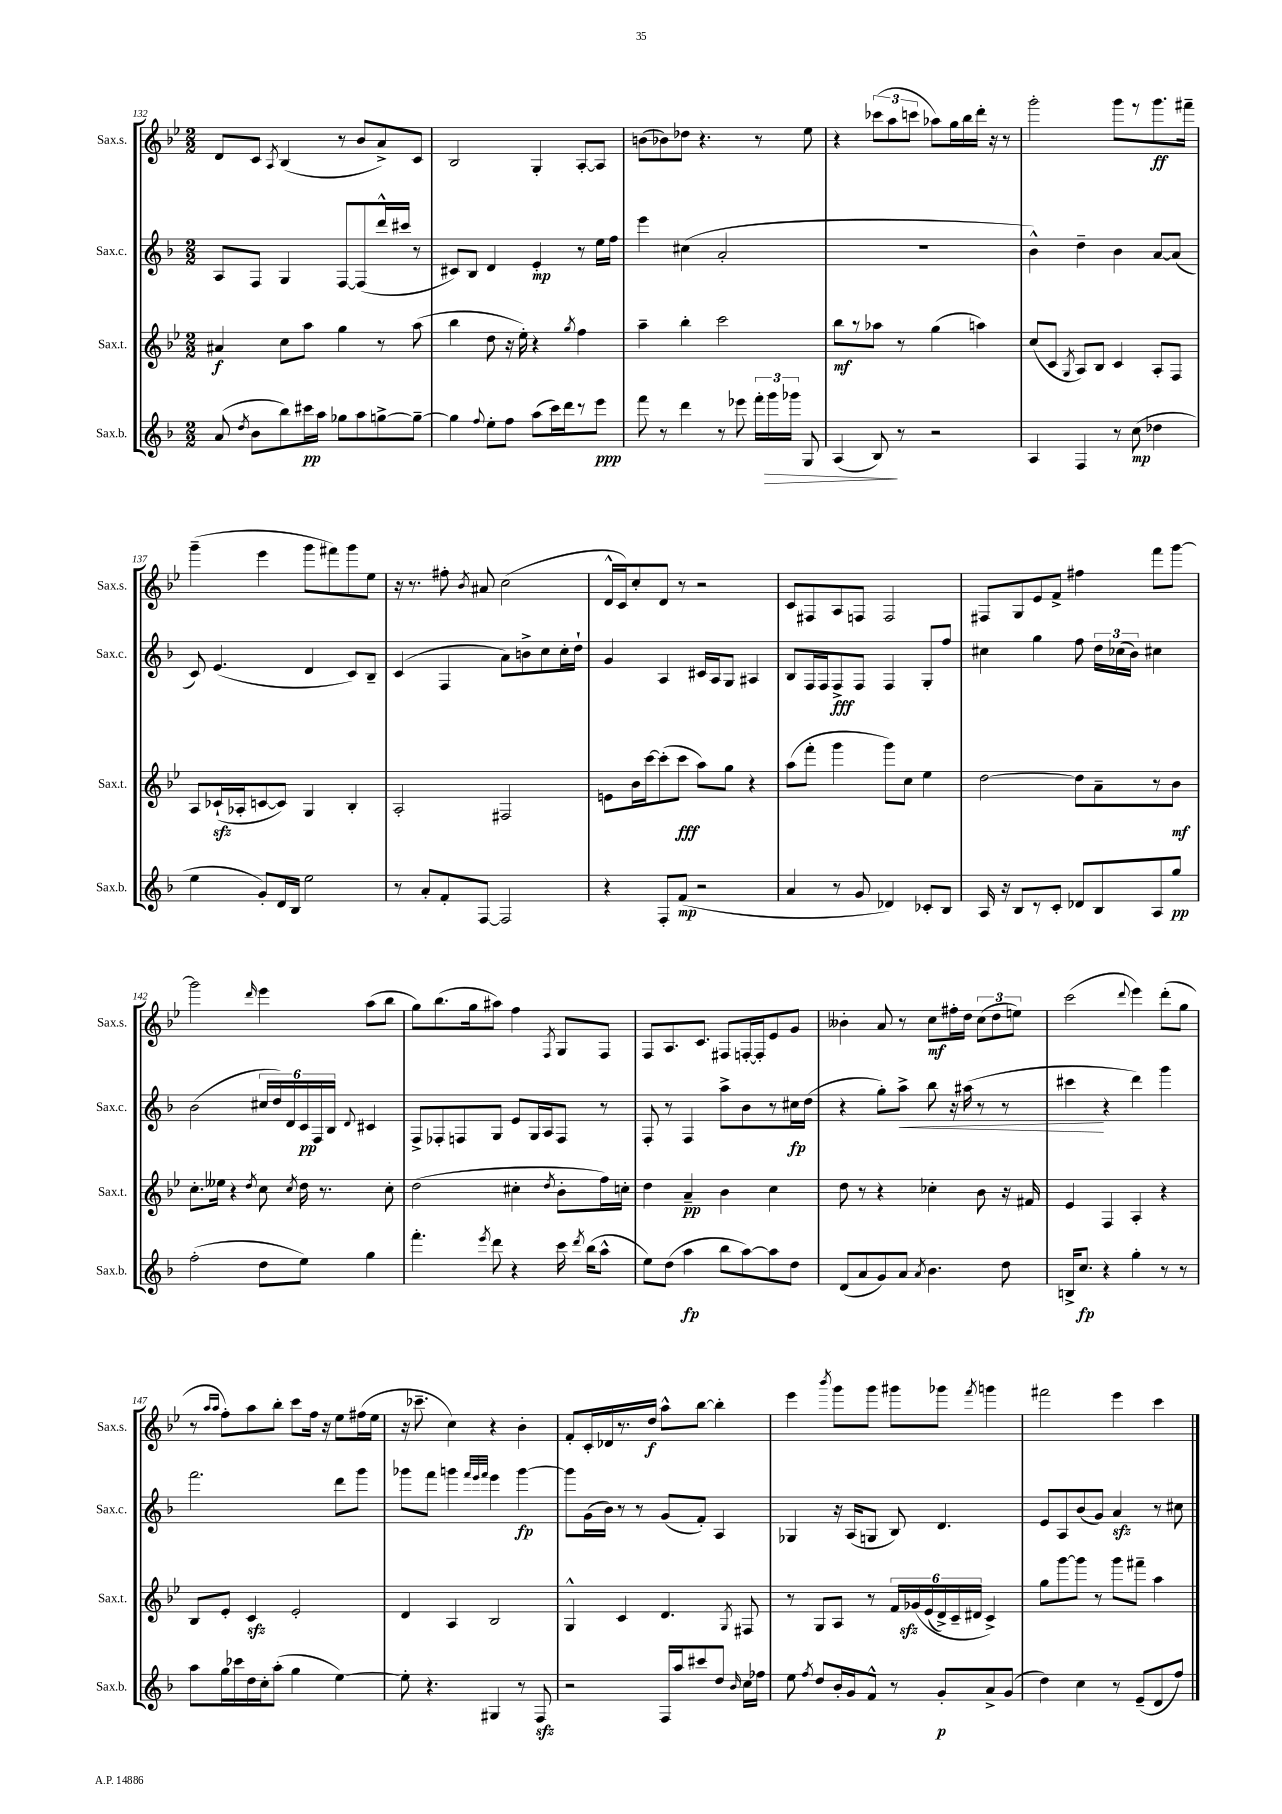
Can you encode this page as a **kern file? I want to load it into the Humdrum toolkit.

**kern	**dynam	**kern	**dynam	**kern	**dynam	**kern	**dynam
*part4	*part4	*part3	*part3	*part2	*part2	*part1	*part1
*staff4	*staff4	*staff3	*staff3	*staff2	*staff2	*staff1	*staff1
*I"Sax.b.	*	*I"Sax.t.	*	*I"Sax.c.	*	*I"Sax.s.	*
*I'Sax.b.	*	*I'Sax.t.	*	*I'Sax.c.	*	*I'Sax.s.	*
*clefG2	*	*clefG2	*	*clefG2	*	*clefG2	*
*k[b-]	*	*k[b-e-]	*	*k[b-]	*	*k[b-e-]	*
*M2/2	*	*M2/2	*	*M2/2	*	*M2/2	*
=132	=132	=132	=132	=132	=132	=132	=132
(8a/	.	4a#X/	f	8A/L	.	8d/L	.
8qdd/	.	.	.	.	.	.	.
8b-\L	.	.	.	8F/J	.	8c/J	.
.	.	.	.	.	.	8qA/	.
8bb-\)	.	8cc\L	.	4G/	.	(4B-/	.
16ccc#X\L	pp	8aa\J	.	.	.	.	.
16aa\JJ	.	.	.	.	.	.	.
8gg-X\L	.	4gg\	.	[8F/L	.	8r	.
8aa\	.	.	.	(8F/]	.	8b-/L	.
[8ggn^\	.	8r	.	16ddd^^/L	.	8a^/)	.
.	.	.	.	16ccc#X/JJ	.	.	.
8gg~\J_	.	(8aa\	.	8r	.	8c/J	.
=133	=133	=133	=133	=133	=133	=133	=133
4gg\]	.	4bb-\	.	8c#X/L)	.	2B-/	.
.	.	.	.	8B-/J	.	.	.
8qqff/	.	.	.	.	.	.	.
8ee'\L	.	8dd\	.	4d/	.	.	.
8ff\J	.	16r	.	.	.	.	.
.	.	16ee-'\)	.	.	.	.	.
(8aa\L	.	4r	.	4e'/	mp	4G'/	.
16ccc\L)	.	.	.	.	.	.	.
16ddd\J	.	.	.	.	.	.	.
.	.	8qgg/	.	.	.	.	.
8r	.	4ff\	.	8r	.	[8A'/L	.
8eee\J	ppp	.	.	16ee\LL	.	8A/J]	.
.	.	.	.	16ff\JJ	.	.	.
=134	=134	=134	=134	=134	=134	=134	=134
8fff\	.	4aa~\	.	4eee\	.	(8bn\L	.
8r	.	.	.	.	.	8b-X\)	.
4ddd\	.	4bb-'\	.	(4cc#X\	.	8dd-X\J	.
.	.	.	.	.	.	4.r	.
8r	.	2ccc\	.	2a'/	.	.	.
8eee-X\	.	.	.	.	.	.	.
24fff'\LL	.	.	.	.	.	8r	.
!	!LO:HP:b	!	!	!	!	!	!
24ggg\	>	.	.	.	.	.	.
24ggg-X\JJ	.	.	.	.	.	.	.
8G/	.	.	.	.	.	8ee-\	.
=135	=135	=135	=135	=135	=135	=135	=135
(4A/	.	8bb-\L	mf	1r	.	4r	.
.	.	8r	.	.	.	.	.
8B-/)	.	8aa-X\J	.	.	.	(12ccc-X\L	.
.	.	.	.	.	.	12aa\	.
8r	]	8r	.	.	.	.	.
.	.	.	.	.	.	12cccn\J	.
2r	.	(4gg\	.	.	.	8aa-X\L)	.
.	.	.	.	.	.	16gg\L	.
.	.	.	.	.	.	16bb-\	.
.	.	4aan\)	.	.	.	16ddd'\JJ	.
.	.	.	.	.	.	16r	.
.	.	.	.	.	.	8r	.
=136	=136	=136	=136	=136	=136	=136	=136
4A/	.	(8cc/L	.	4b-^^\)	.	2ggg'\	.
.	.	8c/J	.	.	.	.	.
.	.	8qG/	.	.	.	.	.
4F/	.	8A/L)	.	4dd~\	.	.	.
.	.	8B-/J	.	.	.	.	.
8r	.	4c/	.	4b-\	.	8ggg\L	.
(8cc\	mp	.	.	.	.	8r	.
4dd-X\	.	8A'/L	.	[8a/L	.	8.ggg\	ff
.	.	8F/J	.	(8a/J]	.	.	.
.	.	.	.	.	.	16fff#X~\Jk	.
!!LO:LB:g=z
=137	=137	=137	=137	=137	=137	=137	=137
4ee\	.	8A/L	.	8c/)	.	(4ggg~\	.
.	.	(16c-Xzz`/L	.	(4.e/	.	.	.
.	.	16A-X'/J	.	.	.	.	.
8g'/L)	.	[8cn/	.	.	.	4eee-\	.
16d/L	.	8c/J])	.	.	.	.	.
16B-/JJ	.	.	.	.	.	.	.
2ee\	.	4G/	.	4d/	.	8ggg\L	.
.	.	.	.	.	.	8fff#X\)	.
.	.	4B-'/	.	8c/L)	.	8ggg\	.
.	.	.	.	8B-~/J	.	8ee-\J	.
=138	=138	=138	=138	=138	=138	=138	=138
8r	.	2A'/	.	(4c/	.	16r	.
.	.	.	.	.	.	8.r	.
8a'/L	.	.	.	.	.	.	.
8f'/	.	.	.	4F/	.	8ff#X'\	.
.	.	.	.	.	.	8qb-/	.
[8F/J	.	.	.	.	.	8a#X/	.
2F/]	.	2F#X/	.	8a\L)	.	(2cc\	.
.	.	.	.	8bn^\	.	.	.
.	.	.	.	8cc\	.	.	.
.	.	.	.	16cc'\L	.	.	.
.	.	.	.	16dd`\JJ	.	.	.
=139	=139	=139	=139	=139	=139	=139	=139
4r	.	8en\L	.	4g/	.	16d^^/LL	.
.	.	.	.	.	.	16c/J)	.
.	.	16b-\L	.	.	.	8cc'/	.
.	.	[16ccc\J	.	.	.	.	.
8F'/L	.	(8ccc'\]	.	4A/	.	8d/J	.
(8f/J	mp	8ccc\J	fff	.	.	8r	.
2r	.	8aa\L)	.	16c#X/LL	.	2r	.
.	.	.	.	16A/J	.	.	.
.	.	8gg\J	.	8G/J	.	.	.
.	.	4r	.	4A#X/	.	.	.
=140	=140	=140	=140	=140	=140	=140	=140
4a/	.	(8aa\L	.	8B-/L	.	8c/L	.
.	.	8fff'\J	.	16F/L	.	8F#X/	.
.	.	.	.	16F/J	.	.	.
8r	.	4ggg\	.	8F^/	fff	8A/	.
8g/	.	.	.	8F/J	.	8Fn/J	.
4d-X/)	.	8ggg\L)	.	4F/	.	2F/	.
.	.	8cc\J	.	.	.	.	.
8c-X'/L	.	4ee-\	.	8G'/L	.	.	.
8B-/J	.	.	.	8ff/J	.	.	.
=141	=141	=141	=141	=141	=141	=141	=141
16A/	.	[2dd\	.	4cc#X\	.	8F#X/L	.
16r	.	.	.	.	.	.	.
8B-/L	.	.	.	.	.	8G/	.
8r	.	.	.	4gg\	.	8e-/	.
8c'/J	.	.	.	.	.	8f^/J	.
8d-X/L	.	8dd\L]	.	8ff\	.	4ff#X\	.
8B-/	.	8a~\	.	24dd\LL	.	.	.
.	.	.	.	(24cc-X\	.	.	.
.	.	.	.	24b-\JJ)	.	.	.
8A/	.	8r	.	4cc#X\	.	8fff\L	.
8gg/J	pp	8b-\J	mf	.	.	[8ggg\J	.
!!LO:LB:g=z
=142	=142	=142	=142	=142	=142	=142	=142
(2ff'\	.	8.cc'\L	.	(2b-\	.	2ggg\]	.
.	.	16ee--X\Jk	.	.	.	.	.
.	.	4r	.	.	.	.	.
.	.	8qdd/	.	.	.	16qqddd/	.
8dd\L	.	8cc\	.	24cc#X/LL	.	4eee-\	.
.	.	.	.	24dd/)	.	.	.
.	.	.	.	24d/	.	.	.
.	.	8qcc/	.	.	.	.	.
8ee\J)	.	16dd\	.	24c/	pp	.	.
.	.	.	.	24F/	.	.	.
.	.	8.r	.	.	.	.	.
.	.	.	.	24B-/JJ	.	.	.
.	.	.	.	8qqd/	.	.	.
4gg\	.	.	.	4c#X/	.	(8aa\L	.
.	.	8cc'\	.	.	.	8bb-\J	.
=143	=143	=143	=143	=143	=143	=143	=143
4.fff'\	.	(2dd\	.	8F^/L	.	8gg\L)	.
.	.	.	.	8F-X'/	.	(8.bb-\	.
.	.	.	.	8Fn/	.	.	.
.	.	.	.	.	.	16gg\k	.
8qeee/	.	.	.	.	.	.	.
8ddd\	.	.	.	8G/J	.	8aa#X\J)	.
4r	.	4cc#X'\	.	8e/L	.	4ff\	.
.	.	.	.	16G/L	.	.	.
.	.	.	.	16A/J	.	.	.
.	.	8qdd/	.	.	.	8qF/	.
16ccc\	.	8b-'\L	.	8F/J	.	8G/L	.
8qddd/	.	.	.	.	.	.	.
(16bb-\KL	.	.	.	.	.	.	.
8aa^^\J	.	16ff\L)	.	8r	.	8F/J	.
.	.	16ccn'\JJ	.	.	.	.	.
=144	=144	=144	=144	=144	=144	=144	=144
8ee\L)	.	4dd\	.	8F'/	.	8F/L	.
(8dd\J	.	.	.	8r	.	8.A/	.
4aa\	fp	4a~/	pp	4F/	.	.	.
.	.	.	.	.	.	8.c/J	.
8bb-\L	.	4b-\	.	8aa^\L	.	8F#X/L	.
[8aa\)	.	.	.	8b-\	.	[16Fn'/L	.
.	.	.	.	.	.	16F'/J]	.
8aa\]	.	4cc\	.	8r	.	8e-/	.
8dd\J	.	.	.	16cc#X\L	fp	8g/J	.
.	.	.	.	(16dd\JJ	.	.	.
=145	=145	=145	=145	=145	=145	=145	=145
(8d/L	.	8dd\	.	4r	.	4b--X'\	.
8a/	.	8r	.	.	.	.	.
8g/)	.	4r	.	8gg'\L)	.	8a/	.
!	!	!	!	!	!LO:HP:b	!	!
8a/J	.	.	.	8aa^\J	<	8r	.
8qa/	.	.	.	.	.	.	.
4.b-\	.	4cc-X'\	.	8bb-\	.	8cc\L	mf
.	.	.	.	16r	.	16ff#X'\L	.
.	.	.	.	(16aa#X\	.	16dd\JJ	.
.	.	8b-\	.	8r	.	(12cc\L	.
.	.	.	.	.	.	12dd\	.
8dd\	.	16r	.	8r	.	.	.
.	.	.	.	.	.	12een\J)	.
.	.	16f#X/	.	.	.	.	.
=146	=146	=146	=146	=146	=146	=146	=146
16Bn^/KL	.	4e-/	.	4ccc#X\	.	(2ccc\	.
8.cc/J	fp	.	.	.	.	.	.
4r	.	4F/	.	4r	[	.	.
.	.	.	.	.	.	8qqddd/	.
4gg'\	.	4A'/	.	4ddd\)	.	4eee-\)	.
8r	.	4r	.	4ggg\	.	(8ddd'\L	.
8r	.	.	.	.	.	8gg\J	.
!!LO:LB:g=z
=147	=147	=147	=147	=147	=147	=147	=147
8aa\L	.	8B-/L	.	2.fff\	.	8r	.
.	.	.	.	.	.	16qqaa/LL	.
.	.	.	.	.	.	16qqaa/JJ	.
16gg\L	.	8e-'/J	.	.	.	8ff'\L)	.
16ccc-X\	.	.	.	.	.	.	.
16dd\	.	4czz/	.	.	.	8aa\	.
16cc'\J	.	.	.	.	.	.	.
(8aa'\J	.	.	.	.	.	8bb-'\J	.
4gg\	.	2e-'/	.	.	.	8ccc\L	.
.	.	.	.	.	.	16ff\Jk	.
.	.	.	.	.	.	16r	.
[4ee\)	.	.	.	8ddd\L	.	8ee-\L	.
.	.	.	.	8ggg\J	.	(16ff#X\L	.
.	.	.	.	.	.	16ee-\JJ	.
=148	=148	=148	=148	=148	=148	=148	=148
8ee'\]	.	4d/	.	8ggg-X\L	.	16r	.
.	.	.	.	.	.	8.ccc-X~\	.
4.r	.	.	.	8fff\J	.	.	.
.	.	4A/	.	4gggn\	.	4cc\)	.
.	.	.	.	32qqfff/LLL	.	.	.
.	.	.	.	32qqeee/	.	.	.
.	.	.	.	32qqfff/JJJ	.	.	.
4G#X/	.	2B-/	.	4eee\	.	4r	.
8r	.	.	.	[4ggg\	fp	4b-'\	.
8Fzz/	.	.	.	.	.	.	.
=149	=149	=149	=149	=149	=149	=149	=149
2r	.	4G^^/	.	8ggg\L]	.	8f'/L	.
.	.	.	.	(16g\L	.	16c'/L	.
.	.	.	.	16b-\JJ)	.	16d-X/	.
.	.	4c/	.	8r	.	8.r	.
.	.	.	.	8r	.	.	.
.	.	.	.	.	.	16dd/JJ	f
16F/LL	.	4.d/	.	(8g/L	.	8aa^^\L	.
16aa/J	.	.	.	.	.	.	.
8ccc#X/	.	.	.	8f'/J)	.	[8bb-\J	.
8dd/J	.	.	.	4A/	.	4bb-'\]	.
16qqb-/	.	8qG/	.	.	.	.	.
16cc\LL	.	8F#X/	.	.	.	.	.
16ff-X\JJ	.	.	.	.	.	.	.
=150	=150	=150	=150	=150	=150	=150	=150
8ee\	.	8r	.	4G-X/	.	4eee-\	.
8qff/	.	.	.	.	.	.	.
8dd/L	.	8G/L	.	.	.	.	.
.	.	.	.	.	.	8qbbb-/	.
16b-'/L	.	8A/J	.	16r	.	8ggg\L	.
16g/J	.	.	.	(16A/KL	.	.	.
8f^^/J	.	8r	.	8Gn/J	.	8ggg\J	.
8r	.	24f/LL	.	8B-/)	.	8ggg#X\L	.
.	.	(24g-Xzz/	.	.	.	.	.
.	.	(24e-/	.	.	.	.	.
8g'/L	p	24d^/)	.	4.d/	.	8ggg-X\J	.
.	.	24c~/	.	.	.	.	.
.	.	24d#X/JJ	.	.	.	.	.
.	.	.	.	.	.	8qfff/	.
8a^/	.	4c^/)	.	.	.	4gggn\	.
(8g/J	.	.	.	.	.	.	.
=151	=151	=151	=151	=151	=151	=151	=151
4dd\)	.	8gg\L	.	8e/L	.	2fff#X\	.
.	.	[8ggg\	.	8A/	.	.	.
4cc\	.	8ggg\J]	.	(8b-/	.	.	.
.	.	8r	.	8g/J)	.	.	.
8r	.	8ggg\L	.	4azz/	.	4eee-\	.
(8e~/L	.	8fff#X~\J	.	.	.	.	.
8d/	.	4aa\	.	8r	.	4ccc\	.
8ff/J)	.	.	.	8cc#X\	.	.	.
==	==	==	==	==	==	==	==
*-	*-	*-	*-	*-	*-	*-	*-
